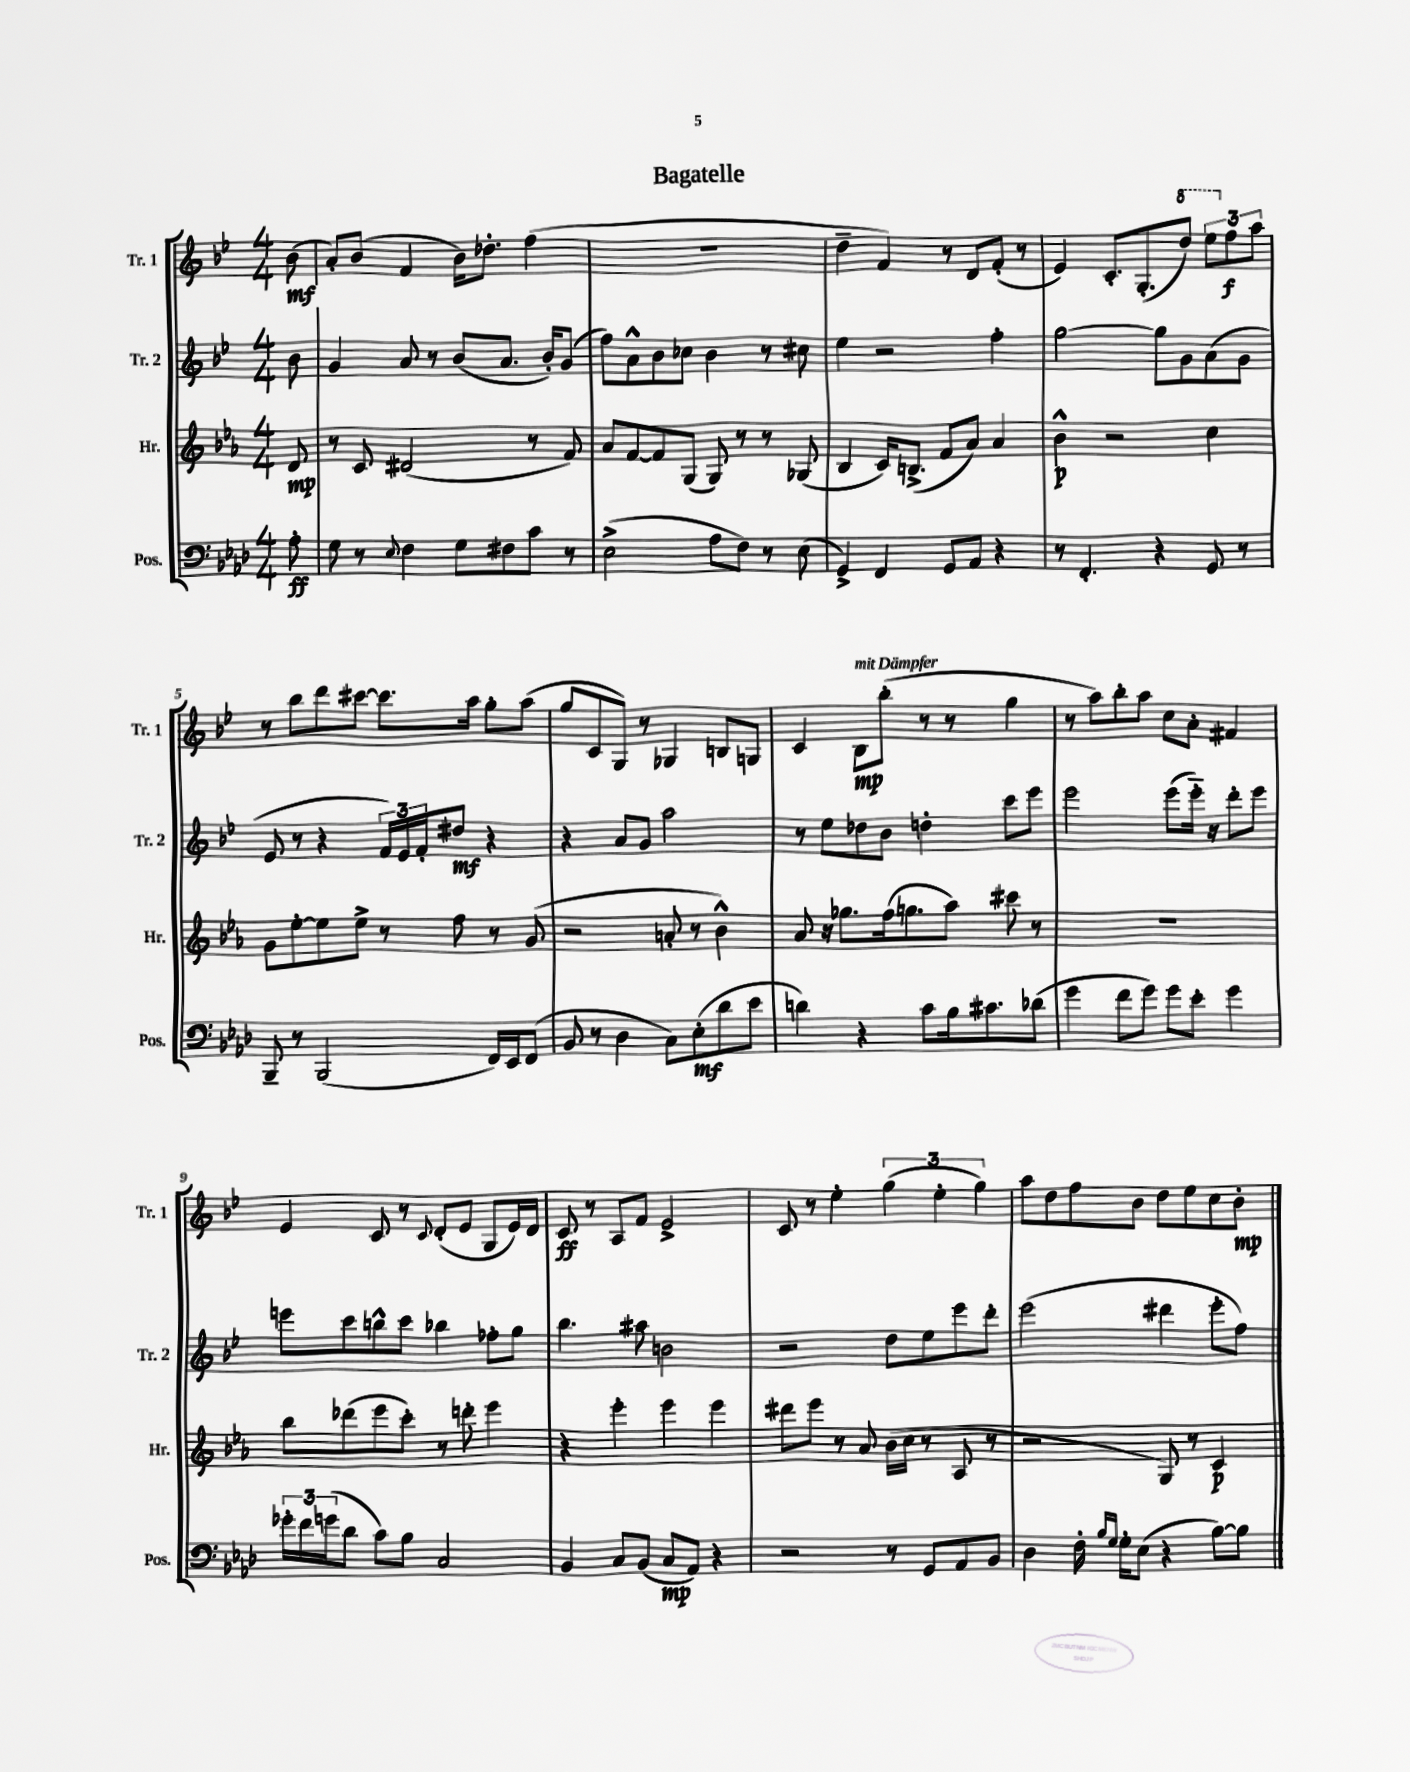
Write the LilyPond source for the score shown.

\header { title = "Bagatelle" }
<<
\new StaffGroup <<
\new Staff = "s0" \with { instrumentName = "Tr. 1" shortInstrumentName = "Tr. 1" } {
    \clef treble \key bes \major \numericTimeSignature \time 4/4 \partial 8
    bes'8\mf( |
    a'8-.) bes'8( f'4 bes'16) des''8.-. f''4( |
    R1 |
    d''4-- f'4) r8 d'8 f'8-.( r8 |
    ees'4) c'8.-. g8.-.( \ottava #1 d'''8) \tuplet 3/2 { ees'''8 \ottava #0 f''8\f a''8 } |
    r8 bes''8 d'''8 cis'''8~ cis'''8. a''16 g''8-. a''8( |
    g''8 c'8 g8) r8 ges4 b8 g8 |
    c'4 bes8\mp^\markup { \italic "mit Dämpfer" } bes''8-.( r8 r8 g''4 |
    r8 a''8) bes''8-. a''8 c''8 a'8-. fis'4 |
    ees'4 c'8 r8 \appoggiatura { c'8 } d'8-.( ees'8 g8 ees'16) d'16 |
    c'8\ff r8 a8 f'8 ees'2-> |
    c'8 r8 ees''4-. \tuplet 3/2 { g''4( ees''4-. g''4) } |
    a''8 d''8 f''8 bes'8 d''8 ees''8 c''8 bes'8-.\mp \bar "|." |
}
\new Staff = "s1" \with { instrumentName = "Tr. 2" shortInstrumentName = "Tr. 2" } {
    \clef treble \key bes \major \numericTimeSignature \time 4/4 \partial 8
    bes'8 |
    g'4 a'8 r8 bes'8( a'8. bes'16-.) g'8( |
    f''8) a'8-^ bes'8 ces''8 bes'4 r8 cis''8 |
    ees''4 r2 f''4-. |
    g''2~ g''8 g'8 a'8( g'8 |
    ees'8 r8 r4 \tuplet 3/2 { f'16) ees'16 f'16-. } dis''8\mf r4 |
    r4 a'8 g'8 a''2 |
    r8 ees''8 des''8 bes'8 d''4-. c'''8 ees'''8 |
    ees'''2 ees'''8( ees'''16-_) r16 d'''8-. ees'''8 |
    e'''8 c'''8 b''8-^ c'''8 bes''4 fes''8-. g''8 |
    bes''4. ais''8 b'2 |
    r2 d''8 ees''8 ees'''8 d'''8-. |
    ees'''2( dis'''4 ees'''8-. f''8) \bar "|." |
}
\new Staff = "s2" \with { instrumentName = "Hr." shortInstrumentName = "Hr." } {
    \clef treble \key ees \major \numericTimeSignature \time 4/4 \partial 8
    d'8\mp |
    r8 c'8 dis'2( r8 f'8) |
    aes'8 f'8~ f'8 g8( g8) r8 r8 ges8( |
    bes4 c'16) b8.->( f'8 aes'8) aes'4 |
    bes'4-^\p r2 c''4 |
    g'8 ees''8~-. ees''8 ees''8-> r8 f''8 r8 g'8( |
    r2 a'8-. r8 bes'4-^) |
    aes'8 r16 ges''8. f''16( g''8. aes''8) cis'''8 r8 |
    R1 |
    bes''8 des'''8( ees'''8 c'''8-.) r8 d'''8-. ees'''4 |
    r4 ees'''4-. ees'''4 ees'''4 |
    dis'''8 ees'''8 r8 aes'8 bes'16( c''16 r8 aes8 r8 |
    r2 g8) r8 c'4\p \bar "|." |
}
\new Staff = "s3" \with { instrumentName = "Pos." shortInstrumentName = "Pos." } {
    \clef bass \key aes \major \numericTimeSignature \time 4/4 \partial 8
    aes8-.\ff |
    g8 r8 \appoggiatura { ees8 } f4 g8 fis8 c'8 r8 |
    ees2->( aes8 f8) r8 ees8( |
    g,4->) f,4 g,8 aes,8 r4 |
    r8 f,4.-. r4 g,8 r8 |
    bes,,8-- r8 bes,,2( f,16) ees,16 f,8( |
    bes,8 r8 des4 c8) ees8-.\mf( des'8 ees'8 |
    d'4) r4 c'8 bes16 cis'8. des'8( |
    g'4 f'8 g'8) g'8 ees'8-. g'4 |
    \tuplet 3/2 { ges'16-. f'16 g'16( } des'8 c'8) bes8 c2 |
    bes,4 c8 bes,8( c8\mp aes,8) r4 |
    r2 r8 g,8 aes,8 bes,8 |
    des4 f16-. \grace { bes16 g16 } g16-. ees8( r4 bes8~) bes8 \bar "|." |
}
>>
>>
